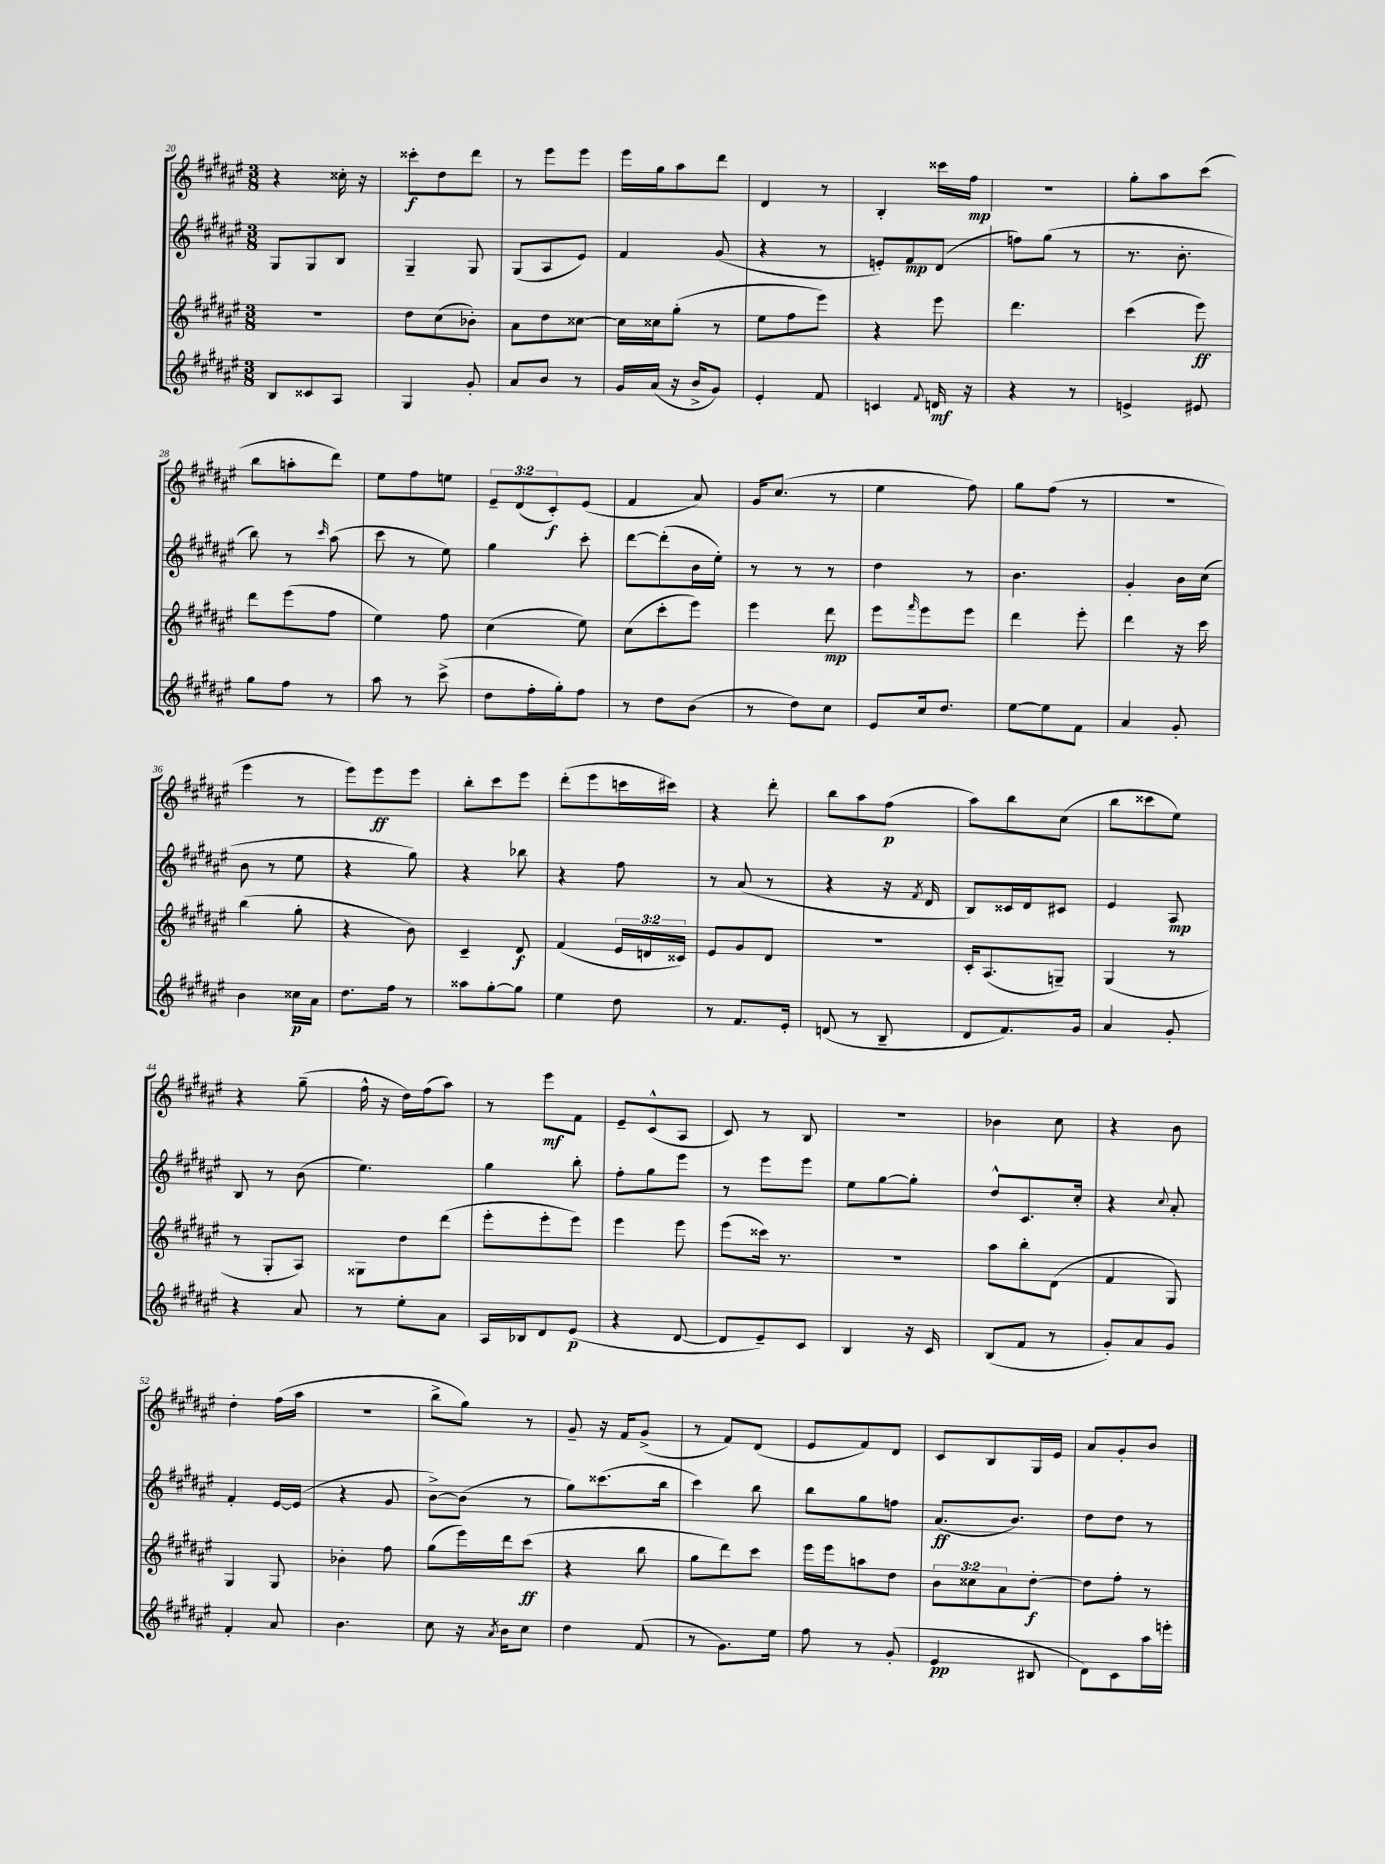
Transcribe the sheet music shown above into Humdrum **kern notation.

**kern	**dynam	**kern	**dynam	**kern	**dynam	**kern	**dynam
*part4	*part4	*part3	*part3	*part2	*part2	*part1	*part1
*staff4	*staff4	*staff3	*staff3	*staff2	*staff2	*staff1	*staff1
*clefG2	*	*clefG2	*	*clefG2	*	*clefG2	*
*k[f#c#g#d#a#e#]	*	*k[f#c#g#d#a#e#]	*	*k[f#c#g#d#a#e#]	*	*k[f#c#g#d#a#e#]	*
*M3/8	*	*M3/8	*	*M3/8	*	*M3/8	*
=20	=20	=20	=20	=20	=20	=20	=20
8B/L	.	4.r	.	8G#/L	.	4r	.
8c##X/	.	.	.	8G#/	.	.	.
8A#/J	.	.	.	8B/J	.	16cc##X'\	.
.	.	.	.	.	.	16r	.
=21	=21	=21	=21	=21	=21	=21	=21
4G#/	.	8dd#\L	.	4G#~/	.	8ccc##X'\L	f
.	.	(8cc#\	.	.	.	8dd#\	.
8g#'/	.	8b-X'\J)	.	8G#/	.	8ddd#\J	.
=22	=22	=22	=22	=22	=22	=22	=22
8a#/L	.	8a#\L	.	(8G#/L	.	8r	.
8b/J	.	8dd#\	.	8A#/	.	8eee#\L	.
8r	.	[8cc##X\J	.	8e#/J)	.	8eee#\J	.
=23	=23	=23	=23	=23	=23	=23	=23
16g#/LL	.	16cc##\LL]	.	4f#/	.	16eee#\LL	.
(16a#/JJ	.	16cc##X\J	.	.	.	16gg#\J	.
16r	.	(8gg#'\J	.	.	.	8aa#\	.
16b^/KL	.	.	.	.	.	.	.
8g#/J)	.	8r	.	(8g#/	.	8ddd#\J	.
=24	=24	=24	=24	=24	=24	=24	=24
4e#'/	.	8ee#\L	.	4r	.	4d#/	.
.	.	8ff#\	.	.	.	.	.
8f#/	.	8eee#\J)	.	8r	.	8r	.
=25	=25	=25	=25	=25	=25	=25	=25
4cn/	.	4r	.	8en'/L)	.	4B'/	.
.	.	.	.	8f#/	mp	.	.
8qqf#/	.	.	.	.	.	.	.
16dn/	mf	8eee#\	.	(8d#/J	.	16ccc##X\LL	.
16r	.	.	.	.	.	16ff#\JJ	mp
=26	=26	=26	=26	=26	=26	=26	=26
4r	.	4.ddd#\	.	8ffn\L)	.	4.r	.
.	.	.	.	(8gg#\J	.	.	.
8r	.	.	.	8r	.	.	.
=27	=27	=27	=27	=27	=27	=27	=27
4en^/	.	(4ccc#\	.	8.r	.	8gg#'\L	.
.	.	.	.	.	.	8aa#\	.
.	.	.	.	8.b'\	.	.	.
8e#X/	.	8eee#\)	ff	.	.	(8ccc#\J	.
!!LO:LB:g=z
=28	=28	=28	=28	=28	=28	=28	=28
8gg#\L	.	8ddd#\L	.	8bb\)	.	8bb\L	.
8ff#\J	.	(8eee#\	.	8r	.	8aan'\	.
.	.	.	.	16qqccc#/	.	.	.
8r	.	8ff#\J	.	(8aa#\	.	8ddd#\J)	.
=29	=29	=29	=29	=29	=29	=29	=29
8aa#\	.	4ee#\)	.	8ccc#\	.	8ee#\L	.
8r	.	.	.	8r	.	8ff#\	.
(8ccc#^\	.	8ff#\	.	8ee#\)	.	8een\J	.
=30	=30	=30	=30	=30	=30	=30	=30
8dd#\L	.	(4cc#\	.	4gg#\	.	12e#~/L	.
.	.	.	.	.	.	(12d#/	.
16ff#'\L	.	.	.	.	.	.	.
.	.	.	.	.	.	12c#'/)	f
16gg#'\J)	.	.	.	.	.	.	.
8ff#\J	.	8ee#\)	.	8ccc#'\	.	(8e#/J	.
=31	=31	=31	=31	=31	=31	=31	=31
8r	.	(8cc#\L	.	[8ddd#\L	.	4f#/	.
8dd#\L	.	8ccc#'\	.	(8ddd#'\]	.	.	.
(8b\J	.	8eee#\J)	.	16b\L	.	8a#/)	.
.	.	.	.	16ee#'\JJ)	.	.	.
=32	=32	=32	=32	=32	=32	=32	=32
8r	.	4eee#\	.	8r	.	16g#/KL	.
.	.	.	.	.	.	(8.cc#/J	.
8dd#\L)	.	.	.	8r	.	.	.
8cc#\J	.	8ddd#\	mp	8r	.	8r	.
=33	=33	=33	=33	=33	=33	=33	=33
8e#/L	.	8eee#\L	.	4dd#\	.	4ee#\	.
.	.	16qqfff#/	.	.	.	.	.
16cc#/k	.	8eee#\	.	.	.	.	.
8.dd#/J	.	.	.	.	.	.	.
.	.	8eee#\J	.	8r	.	8ff#\)	.
=34	=34	=34	=34	=34	=34	=34	=34
[8ee#\L	.	4ddd#\	.	4.b\	.	8gg#\L	.
8ee#\]	.	.	.	.	.	(8ff#\J	.
8f#\J	.	8eee#'\	.	.	.	8r	.
=35	=35	=35	=35	=35	=35	=35	=35
4a#/	.	4ddd#\	.	4g#'/	.	4.r	.
8g#'/	.	16r	.	16b\LL	.	.	.
.	.	16ccc#\	.	(16cc#\JJ	.	.	.
!!LO:LB:g=z
=36	=36	=36	=36	=36	=36	=36	=36
4b\	.	(4bb\	.	8b\	.	4eee#\	.
.	.	.	.	8r	.	.	.
16cc##X\LL	p	8gg#'\	.	8ee#\	.	8r	.
16a#\JJ	.	.	.	.	.	.	.
=37	=37	=37	=37	=37	=37	=37	=37
8.dd#\L	.	4r	.	4r	.	8eee#\L)	.
.	.	.	.	.	.	8eee#\	ff
16ff#\Jk	.	.	.	.	.	.	.
8r	.	8b\)	.	8gg#\)	.	8eee#\J	.
=38	=38	=38	=38	=38	=38	=38	=38
8aa##X\L	.	4c#~/	.	4r	.	8bb'\L	.
[8gg#'\	.	.	.	.	.	8ccc#\	.
8gg#\J]	.	8d#/	f	8bb-X\	.	8eee#\J	.
=39	=39	=39	=39	=39	=39	=39	=39
4ee#\	.	(4f#/	.	4r	.	(8ddd#'\L	.
.	.	.	.	.	.	8eee#\	.
8dd#\	.	24e#/LL	.	8ff#\	.	16cccn\L	.
.	.	24dn/	.	.	.	.	.
.	.	.	.	.	.	16ccc#X\JJ)	.
.	.	24c##X/JJ)	.	.	.	.	.
=40	=40	=40	=40	=40	=40	=40	=40
8r	.	8e#/L	.	8r	.	4r	.
8.f#/L	.	8g#/	.	(8a#/	.	.	.
.	.	8d#/J	.	8r	.	8ddd#'\	.
16e#'/Jk	.	.	.	.	.	.	.
=41	=41	=41	=41	=41	=41	=41	=41
(8dn/	.	4.r	.	4r	.	8bb\L	.
8r	.	.	.	.	.	8aa#\	.
8B~/	.	.	.	16r	.	(8ff#\J	p
.	.	.	.	8qf#/	.	.	.
.	.	.	.	16d#/	.	.	.
=42	=42	=42	=42	=42	=42	=42	=42
8d#/L	.	16c#'/KL	.	8B/L)	.	8aa#\L)	.
.	.	(8.A#/	.	.	.	.	.
8.f#/)	.	.	.	16c##X/L	.	8bb\	.
.	.	.	.	16d#/J	.	.	.
.	.	8Gn~/J)	.	8c#X/J	.	(8cc#\J	.
16g#/Jk	.	.	.	.	.	.	.
=43	=43	=43	=43	=43	=43	=43	=43
4a#/	.	(4G#/	.	4e#/	.	8bb\L	.
.	.	.	.	.	.	8ccc##X\	.
8g#'/	.	8r	.	8A#/	mp	8ee#\J)	.
!!LO:LB:g=z
=44	=44	=44	=44	=44	=44	=44	=44
4r	.	8r	.	8B/	.	4r	.
.	.	8G#'/L	.	8r	.	.	.
8a#/	.	8A#/J)	.	(8b\	.	(8gg#~\	.
=45	=45	=45	=45	=45	=45	=45	=45
8r	.	8G##X\L	.	4.ee#\)	.	16ff#^^\	.
.	.	.	.	.	.	16r	.
8ee#'\L	.	8dd#\	.	.	.	16dd#\LL)	.
.	.	.	.	.	.	(16ff#\J	.
8a#\J	.	(8ddd#\J	.	.	.	8aa#\J)	.
=46	=46	=46	=46	=46	=46	=46	=46
16A#/LL	.	8eee#'\L	.	4gg#\	.	8r	.
16B-X/J	.	.	.	.	.	.	.
8d#/	.	8eee#'\	.	.	.	8eee#\L	mf
(8e#/J	p	8eee#\J)	.	8bb'\	.	8f#\J	.
=47	=47	=47	=47	=47	=47	=47	=47
4r	.	4eee#\	.	8ff#'\L	.	8e#~/L	.
.	.	.	.	8gg#\	.	(8c#^^/	.
[8d#/	.	8eee#\	.	8eee#\J	.	8A#/J	.
=48	=48	=48	=48	=48	=48	=48	=48
8d#/L]	.	(8eee#\L	.	8r	.	8c#/)	.
8e#~/)	.	16ccc##X\Jk)	.	8eee#\L	.	8r	.
.	.	8.r	.	.	.	.	.
8c#/J	.	.	.	8eee#\J	.	8B/	.
=49	=49	=49	=49	=49	=49	=49	=49
4B/	.	4.r	.	8ee#\L	.	4.r	.
.	.	.	.	[8gg#\	.	.	.
16r	.	.	.	8gg#'\J]	.	.	.
16c#/	.	.	.	.	.	.	.
=50	=50	=50	=50	=50	=50	=50	=50
(8B/L	.	8aa#\L	.	8dd#^^/L	.	4b-X\	.
8f#/J	.	8bb'\	.	8.c#/	.	.	.
8r	.	(8d#\J	.	.	.	8cc#\	.
.	.	.	.	16cc#'/Jk	.	.	.
=51	=51	=51	=51	=51	=51	=51	=51
8g#'/L)	.	4f#/	.	4r	.	4r	.
8a#/	.	.	.	.	.	.	.
.	.	.	.	8qqcc#/	.	.	.
8g#/J	.	8G#/)	.	8a#'/	.	8b\	.
!!LO:LB:g=z
=52	=52	=52	=52	=52	=52	=52	=52
4f#'/	.	4G#/	.	4f#'/	.	4dd#'\	.
8a#/	.	8G#/	.	[16e#/LL	.	(16ff#\LL	.
.	.	.	.	(16e#/JJ]	.	16aa#\JJ	.
=53	=53	=53	=53	=53	=53	=53	=53
4.b\	.	4b-X'\	.	4r	.	4.r	.
.	.	8ff#\	.	8g#/	.	.	.
=54	=54	=54	=54	=54	=54	=54	=54
8cc#\	.	(8gg#\L	.	[8b^\L)	.	8bb^\L	.
16r	.	16eee#\L)	.	(8b\J]	.	8gg#\J)	.
8qa#/	.	.	.	.	.	.	.
16b\KL	.	16ddd#\J	.	.	.	.	.
8cc#\J	.	(8ccc#\J	ff	8r	.	8r	.
=55	=55	=55	=55	=55	=55	=55	=55
4dd#\	.	4r	.	8gg#\L)	.	8g#~/	.
.	.	.	.	(8.ccc##X\	.	16r	.
.	.	.	.	.	.	16f#/KL	.
(8f#/	.	8bb\	.	.	.	(8g#^/J	.
.	.	.	.	16bb\Jk	.	.	.
=56	=56	=56	=56	=56	=56	=56	=56
8r	.	8gg#\L	.	4ccc#\)	.	8r	.
8.g#\L)	.	8ddd#\)	.	.	.	8f#/L)	.
.	.	8ccc#\J	.	8bb\	.	(8d#/J	.
16ee#\Jk	.	.	.	.	.	.	.
=57	=57	=57	=57	=57	=57	=57	=57
8ff#\	.	16eee#\LL	.	8bb\L	.	8e#/L	.
.	.	16eee#\J	.	.	.	.	.
8r	.	8aan\	.	8gg#\	.	8f#/)	.
(8g#'/	.	8dd#\J	.	8ffn\J	.	8d#/J	.
=58	=58	=58	=58	=58	=58	=58	=58
4e#/	pp	12b\L	.	(8.a#/L	ff	8c#/L	.
.	.	12cc##X\	.	.	.	.	.
.	.	.	.	.	.	8B/	.
.	.	12a#\	.	.	.	.	.
.	.	.	.	8.b/J)	.	.	.
8B#X/	.	[8dd#'\J	f	.	.	16G#/L	.
.	.	.	.	.	.	16e#/JJ	.
=59	=59	=59	=59	=59	=59	=59	=59
8d#\L)	.	8dd#\L]	.	8dd#\L	.	8a#/L	.
8c#\	.	8ff#'\J	.	8dd#\J	.	8g#'/	.
16aa#\L	.	8r	.	8r	.	8b/J	.
16eeen'\JJ	.	.	.	.	.	.	.
==	==	==	==	==	==	==	==
*-	*-	*-	*-	*-	*-	*-	*-
